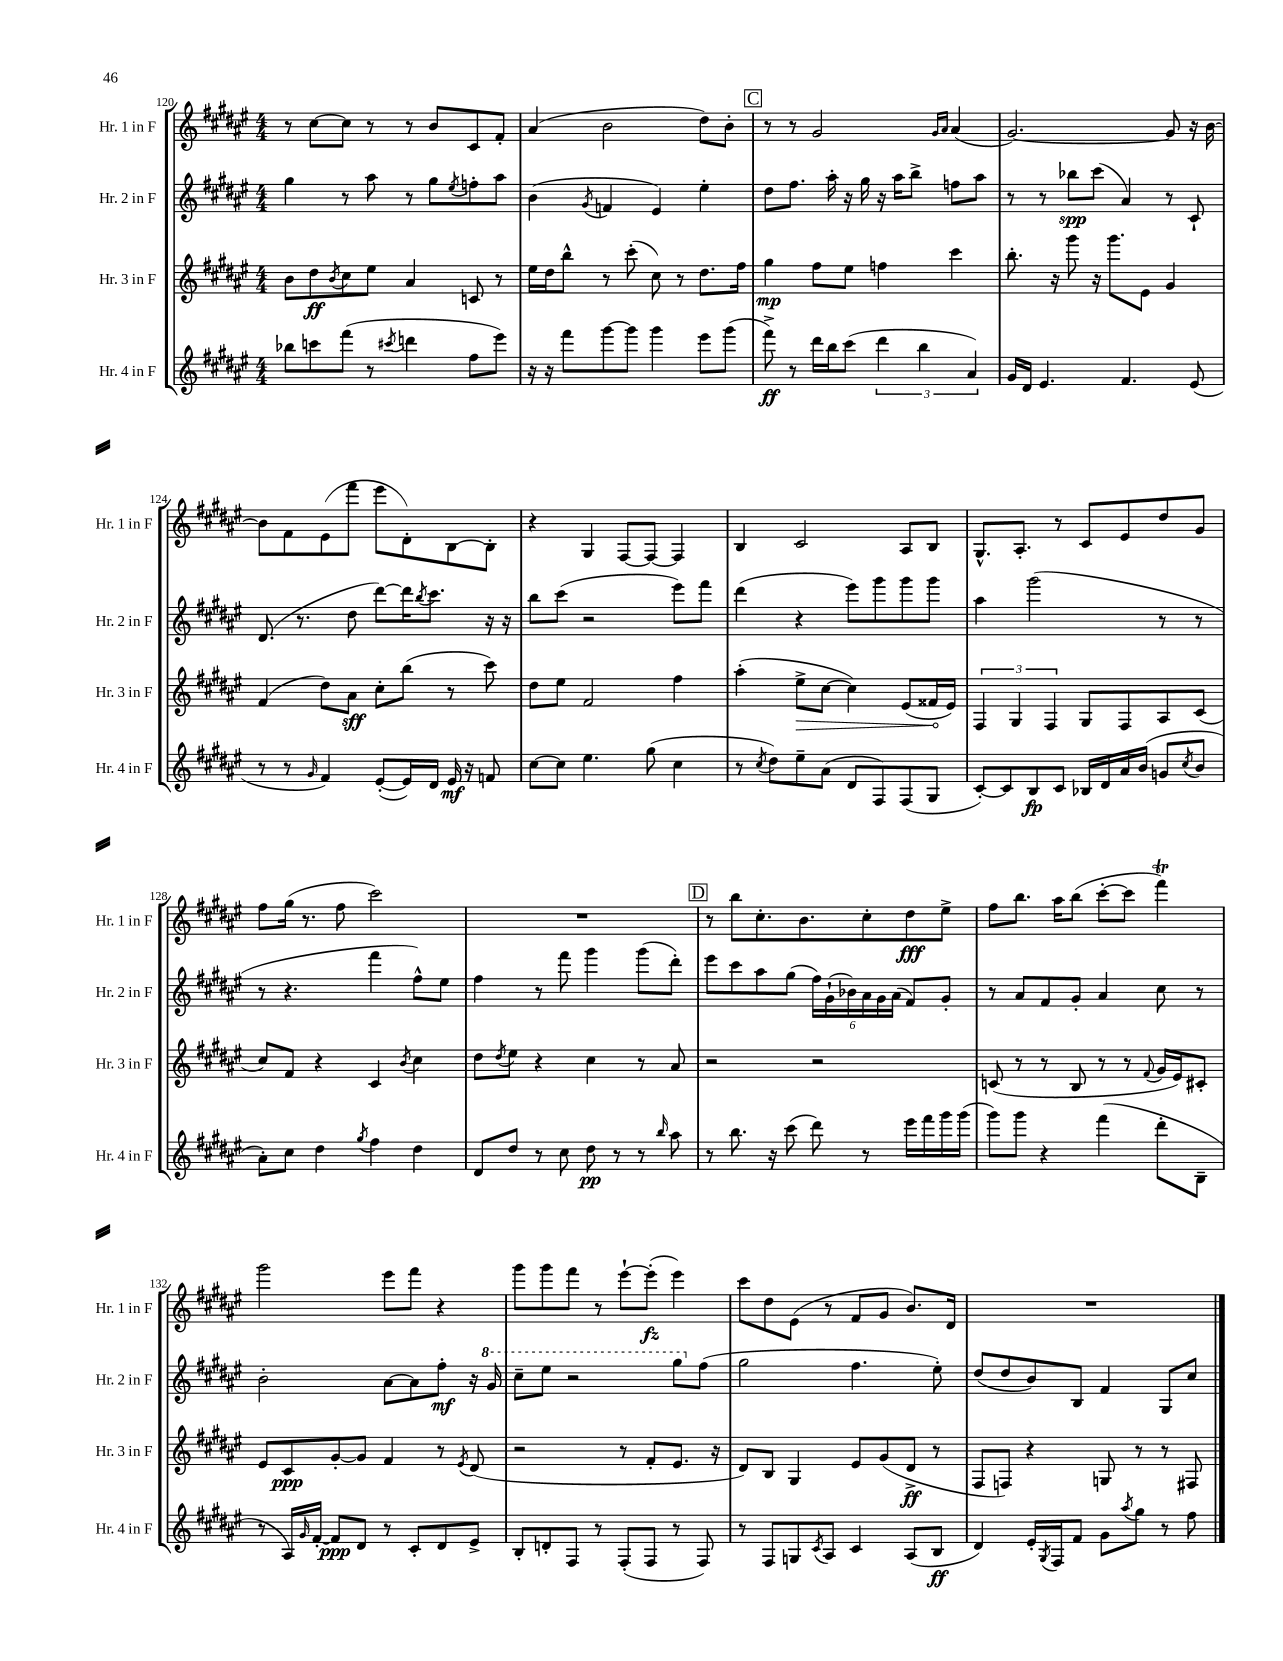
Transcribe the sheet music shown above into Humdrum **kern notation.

**kern	**kern	**kern	**kern
*staff4	*staff3	*staff2	*staff1
*clefG2	*clefG2	*clefG2	*clefG2
*k[f#c#g#d#a#e#]	*k[f#c#g#d#a#e#]	*k[f#c#g#d#a#e#]	*k[f#c#g#d#a#e#]
*M4/4	*M4/4	*M4/4	*M4/4
8bb-	8b	4gg#	8r
8ccc	8dd#	.	[8cc#
.	8qb	.	.
(8fff#	8cc#	8r	8cc#]
8r	8ee#	8aa#	8r
8qccc#	.	.	.
4ddd	4a#	8r	8r
.	.	8gg#	8b
.	.	8qee#	.
8ff#	8c	8ff'	8c#
8eee#)	8r	8aa#	8f#'
=	=	=	=
16r	16ee#	(4b	(4a#
16r	16dd#	.	.
8fff#	8bb^^	.	.
.	.	8qg#	.
[8ggg#	8r	4f	2b
8ggg#]	(8ccc#'	.	.
4ggg#	8cc#)	4e#)	.
.	8r	.	.
8eee#	8.dd#	4ee#'	8dd#)
(8ggg#	.	.	8b'
.	16ff#	.	.
=	=	=	=
8fff#^)	4gg#	8dd#	8r
8r	.	8.ff#	8r
16ddd#	8ff#	.	2g#
16bb	.	16aa#'	.
(8ccc#	8ee#	16r	.
.	.	16gg#	.
6ddd#	4ff	16r	.
.	.	16aa#	.
.	.	8bb^	.
6bb	.	.	.
.	.	.	16qqg#
.	.	.	16qqa#
.	4ccc#	8ff	(4a#
6a#)	.	.	.
.	.	8aa#	.
=	=	=	=
16g#	8.bb'	8r	[2.g#)
16d#	.	.	.
4.e#	.	8r	.
.	16r	.	.
.	8ggg#	8bb-	.
.	16r	(8ccc#	.
.	8.ggg#	.	.
4.f#	.	4a#)	.
.	8e#	.	.
.	4g#	8r	8g#]
(8e#	.	8c#`	16r
.	.	.	[16b
=	=	=	=
8r	(4f#	(8.d#	8b]
8r	.	.	8f#
.	.	8.r	.
16qqg#	.	.	.
4f#)	8dd#)	.	(8e#
.	8a#	8dd#	8fff#
([8e#'	8cc#'	[8ddd#)	8eee#
16e#])	(8bb	16ddd#]	8d#')
.	.	8qbb	.
16d#	.	8.ccc#	.
16e#	8r	.	[8B
16r	.	.	.
8f	8ccc#)	16r	8B']
.	.	16r	.
=	=	=	=
[8cc#	8dd#	8bb	4r
8cc#]	8ee#	(8ccc#	.
4.ee#	2f#	2r	4G#
.	.	.	[8F#
(8gg#	.	.	8F#_
4cc#	4ff#	8eee#)	4F#]
.	.	8fff#	.
=	=	=	=
8r	(4aa#'	(4ddd#	4B
8qcc#	.	.	.
8dd#)	.	.	.
8ee#~	8ee#^	4r	2c#
(8a#	[8cc#	.	.
8d#	4cc#])	8eee#)	.
8F#)	.	8ggg#	.
(8F#	(8e#	8ggg#	8A#
8G#	16f##	8ggg#	8B
.	16e#)	.	.
=	=	=	=
[8c#')	6F#	4aa#	8.G#^^
8c#]	.	.	.
.	6G#	.	.
.	.	.	8.A#'
8B	.	(2ggg#	.
.	6F#	.	.
8c#	.	.	8r
16B-	8G#	.	8c#
16d#	.	.	.
16a#	8F#	.	8e#
(16b	.	.	.
8g	8A#	8r	8dd#
8qcc#	.	.	.
8b	(8c#	8r	8g#
=	=	=	=
8a#')	8cc#)	8r	8ff#
8cc#	8f#	4.r	(16gg#
.	.	.	8.r
4dd#	4r	.	.
.	.	.	8ff#
8qgg#	.	.	.
4ff#	4c#	4fff#	2ccc#)
.	8qb	.	.
4dd#	4cc#	8ff#^^)	.
.	.	8ee#	.
=	=	=	=
8d#	8dd#	4ff#	1r
.	8qdd#	.	.
8dd#	8ee#	.	.
8r	4r	8r	.
8cc#	.	8fff#	.
8dd#	4cc#	4ggg#	.
8r	.	.	.
8r	8r	(8ggg#	.
16qqbb	.	.	.
8aa#	8a#	8ddd#')	.
=	=	=	=
8r	2r	8eee#	8r
8.bb	.	8ccc#	8bb
.	.	8aa#	8.cc#'
16r	.	.	.
(8ccc#	.	(8gg#	.
.	.	.	8.b
8ddd#)	2r	24ff#)	.
.	.	(24g#`	.
.	.	24b-)	.
8r	.	24a#	8cc#'
.	.	24g#	.
.	.	(24a#	.
16eee#	.	8f#)	8dd#
16fff#	.	.	.
16ggg#	.	8g#'	8ee#^
(16ggg#	.	.	.
=	=	=	=
8ggg#)	(8c	8r	8ff#
8ggg#	8r	8a#	8.bb
4r	8r	8f#	.
.	.	.	16aa#
.	8B	8g#'	(8bb
(4fff#	8r	4a#	[8ccc#'
.	8r	.	8ccc#]
.	8qqf#	.	.
8ddd#'	16g#	8cc#	4fff#)
.	16e#)	.	.
8B~	8c#'	8r	.
=	=	=	=
8r	8e#	2b'	2ggg#
16A#)	8c#	.	.
16qqg#	.	.	.
[16f#'	.	.	.
8f#]	[8g#'	.	.
8d#	8g#]	.	.
8r	4f#	[8a#	8eee#
8c#'	.	8a#]	8fff#
8d#	8r	8ff#'	4r
.	8qe#	.	.
8e#^	(8d#	16r	.
.	.	16gg#	.
=	=	=	=
8B'	2r	8ccc#~	8ggg#
8d'	.	8eee#	8ggg#
8F#	.	2r	8fff#
8r	.	.	8r
(8F#'	8r	.	[8eee#`
8F#	8f#'	.	(8eee#']
8r	8.e#	8ggg#	4eee#)
8F#)	.	(8ff#	.
.	16r	.	.
=	=	=	=
8r	8d#)	2gg#	8ccc#
8F#	8B	.	8dd#
8G	4G#	.	(8e#
8qc#	.	.	.
8A#	.	.	8r
4c#	8e#	4.ff#	8f#
.	(8g#	.	8g#
(8A#	8d#^	.	8.b)
8B	8r	8ee#')	.
.	.	.	16d#
=	=	=	=
4d#)	8F#	(8dd#	1r
.	8F)	8dd#	.
16e#'	4r	8b)	.
8qG#	.	.	.
16F#	.	.	.
8f#	.	8B	.
8g#	8G	4f#	.
8qaa#	.	.	.
8gg#	8r	.	.
8r	8r	8G#	.
8ff#	8F#	8cc#	.
==	==	==	==
*-	*-	*-	*-
